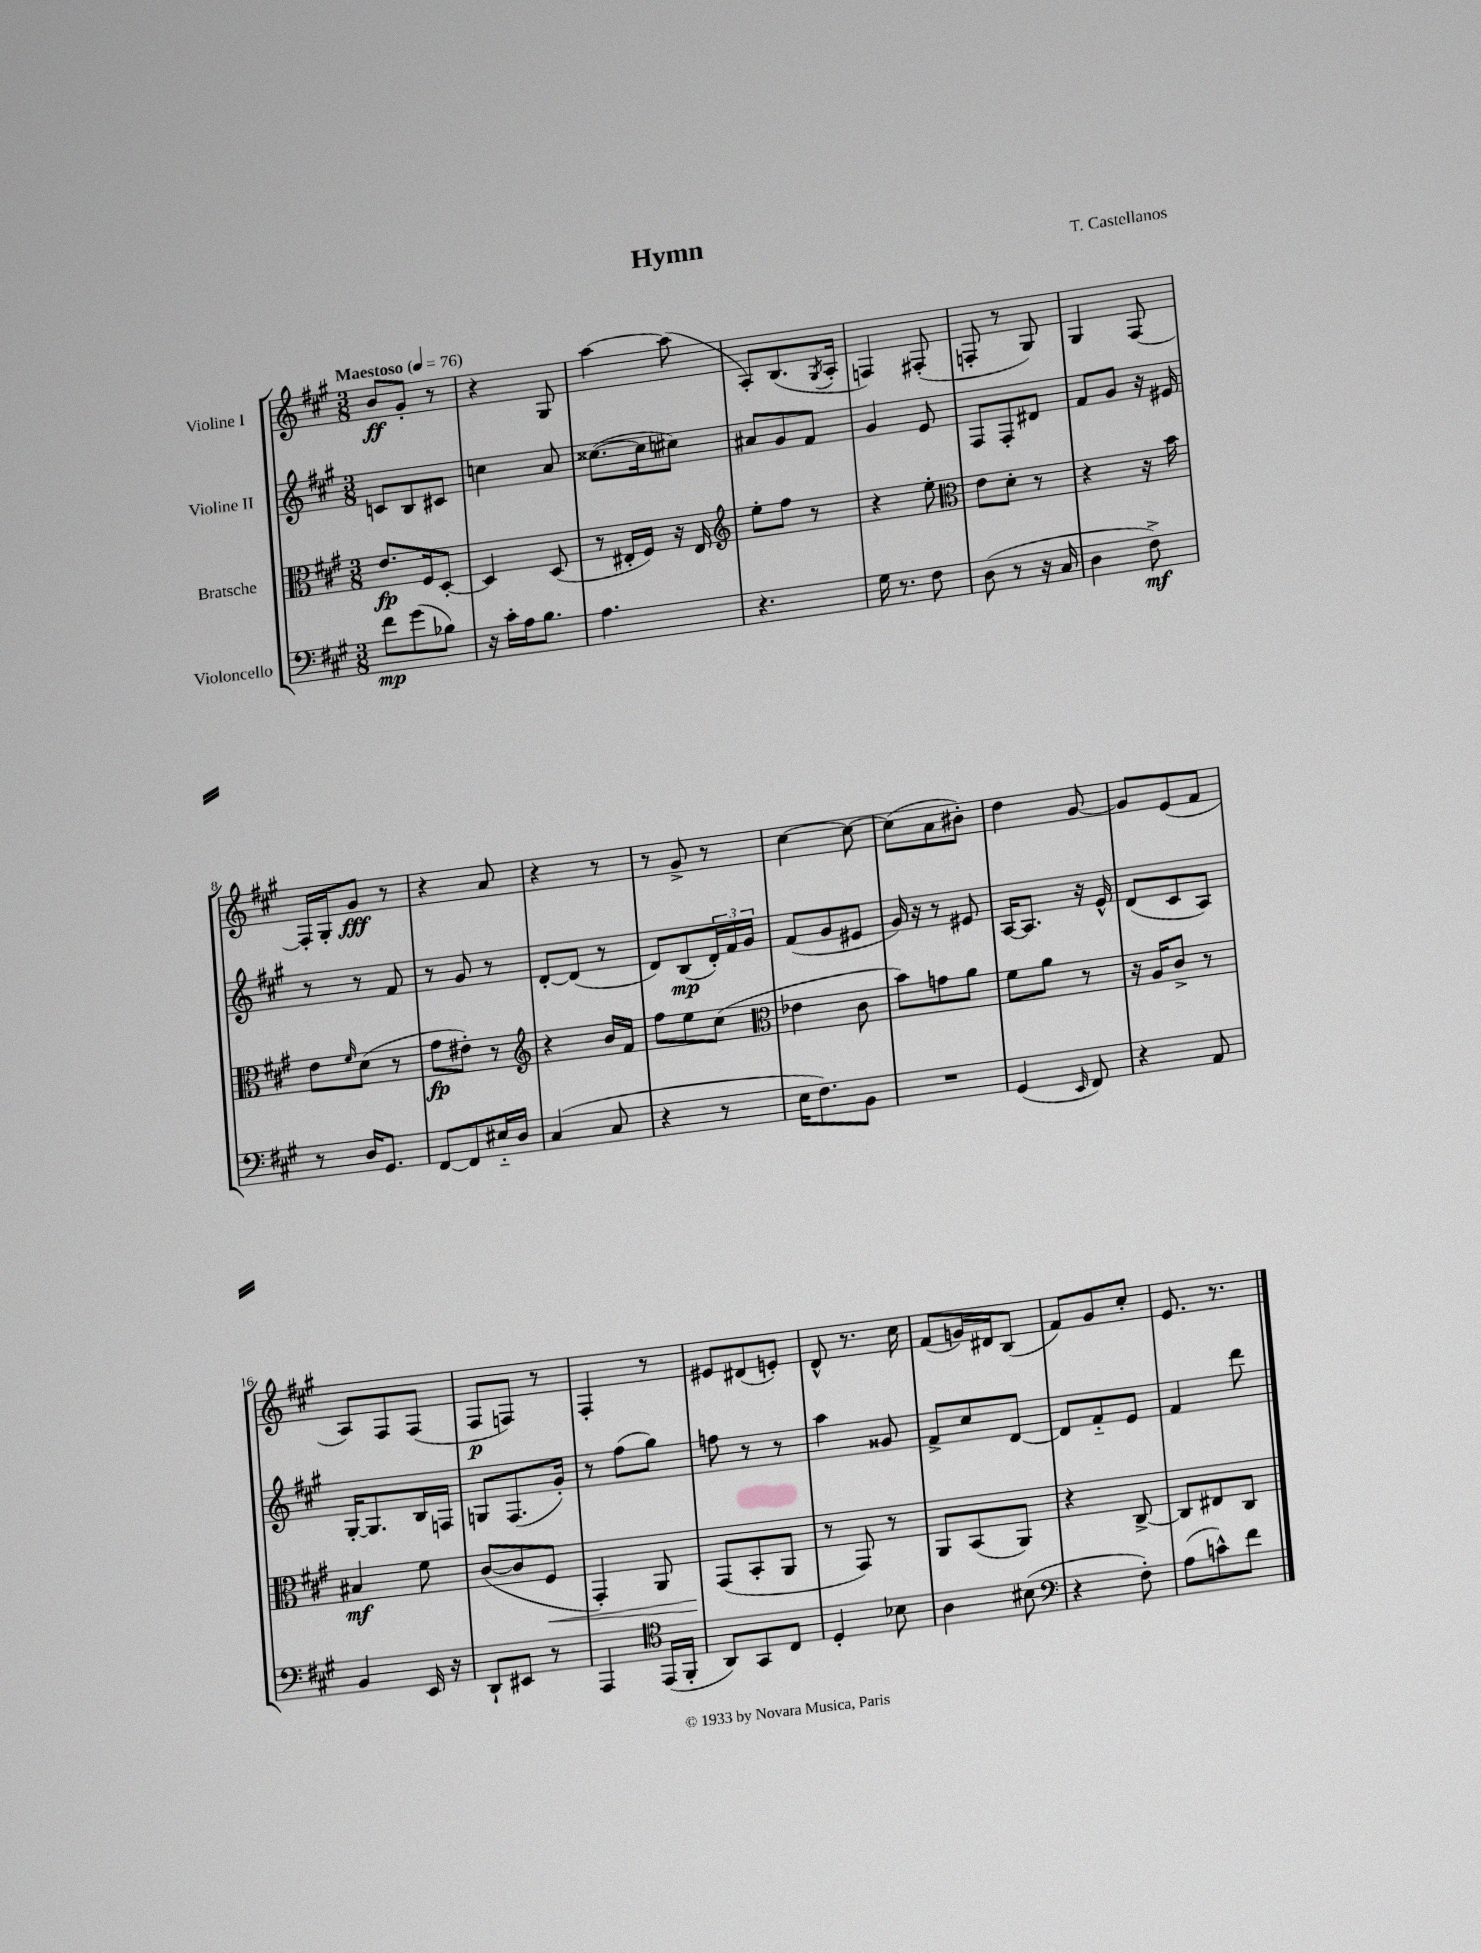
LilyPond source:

\header { title = "Hymn" composer = "T. Castellanos" }
<<
\new StaffGroup <<
\new Staff = "s0" \with { instrumentName = "Violine I" } {
    \clef treble \key a \major \numericTimeSignature \time 3/8 \tempo "Maestoso" 4 = 76
    b'8\ff gis'8-. r8 |
    r4 gis8 |
    a''4~ a''8( |
    a8-.) b8.( \acciaccatura { gis8 } a16-. |
    f4) fis8-.( |
    f8-. r8 gis8) |
    gis4 fis8~ |
    fis16-. gis16-. gis'8\fff r8 |
    r4 a'8 |
    r4 r8 |
    r8 gis'8-> r8 |
    cis''4~ cis''8~ |
    cis''8( a'8 bis'8-.) |
    d''4 gis'8~ |
    gis'8 e'8( fis'8 |
    a8) fis8 fis8( |
    fis8\p f8) r8 |
    fis4-. r8 |
    eis'8 dis'8( e'8-.) |
    d'8-^ r8. cis''16 |
    fis'8( g'16) dis'16 b8( |
    fis'8) gis'8 cis''8-. |
    e'8. r8. \bar "|." |
}
\new Staff = "s1" \with { instrumentName = "Violine II" } {
    \clef treble \key a \major \numericTimeSignature \time 3/8
    c'8 b8 cis'8 |
    c''4 a'8 |
    cisis''8.~( cisis''16 cis''8) |
    ais'8 gis'8 fis'8 |
    gis'4 e'8 |
    fis8 fis8-. dis'8 |
    fis'8 gis'8 r16 eis'16 |
    r8 r8 fis'8 |
    r8 gis'8 r8 |
    d'8~-. d'8( r8 |
    d'8) b8\mp( \tuplet 3/2 { d'16-.) fis'16 gis'16 } |
    fis'8( gis'8 eis'8 |
    gis'16) r16 r8 eis'8 |
    a16~ a8. r16 e'16-^ |
    d'8( cis'8 a8) |
    gis16~-. gis8. b16 f16 |
    g8 fis8.( gis'16-.) |
    r8 fis''8( gis''8) |
    f''8 r8 r8 |
    a''4 gisis'8 |
    fis'8-> cis''8 d'8~ |
    d'8 fis'8-_ e'8 |
    fis'4 d'''8 \bar "|." |
}
\new Staff = "s2" \with { instrumentName = "Bratsche" } {
    \clef alto \key a \major \numericTimeSignature \time 3/8
    e'8.\fp fis16 d8~-. |
    d4 d8( |
    r8 eis16-. fis16) r16 eis16 |
    \clef treble e''8-. fis''8 r8 |
    r4 e''8-. |
    \clef alto e'8 d'8-. r8 |
    r4 r16 b'16 |
    e'8 \grace { fis'16 } d'8( r8 |
    gis'8\fp eis'8-.) r8 |
    \clef treble r4 b'16 fis'16 |
    fis''8 e''8 cis''8( |
    \clef alto ees'4 cis'8 |
    b'8) g'8 a'8 |
    fis'8 a'8 r8 |
    r16 a16 cis'8-> r8 |
    bis4\mf fis'8 |
    cis'8~( cis'8 fis8\< |
    gis,4-.) a,8 |
    gis,8\!( b,8-. a,8 |
    r8 gis,8) r8 |
    a,8 b,8( a,8) |
    r4 cis8~-> |
    cis8 eis8 cis8 \bar "|." |
}
\new Staff = "s3" \with { instrumentName = "Violoncello" } {
    \clef bass \key a \major \numericTimeSignature \time 3/8
    fis'8\mp gis'8( bes8) |
    r16 cis'16-. a16 b8. |
    a4. |
    r4. |
    gis16 r8. fis8 |
    d8( r8 r16 cis16 |
    d4 fis8->\mf) |
    r8 d16 gis,8. |
    fis,8~ fis,8 eis16-_ d16 |
    cis4( cis8 |
    r4 r8 |
    e16 fis8.) b,8 |
    R4. |
    gis,4( \grace { e,16 } fis,8) |
    r4 a,8 |
    b,4 e,16 r16 |
    d,8-! eis,8 r8 |
    a,,4 \clef tenor e,16( fis,16-. |
    a,8) gis,8 cis8 |
    d4-. bes8 |
    a4 bis8( |
    \clef bass r4 fis8-.) |
    a8( c'8-^) fis'8 \bar "|." |
}
>>
>>
